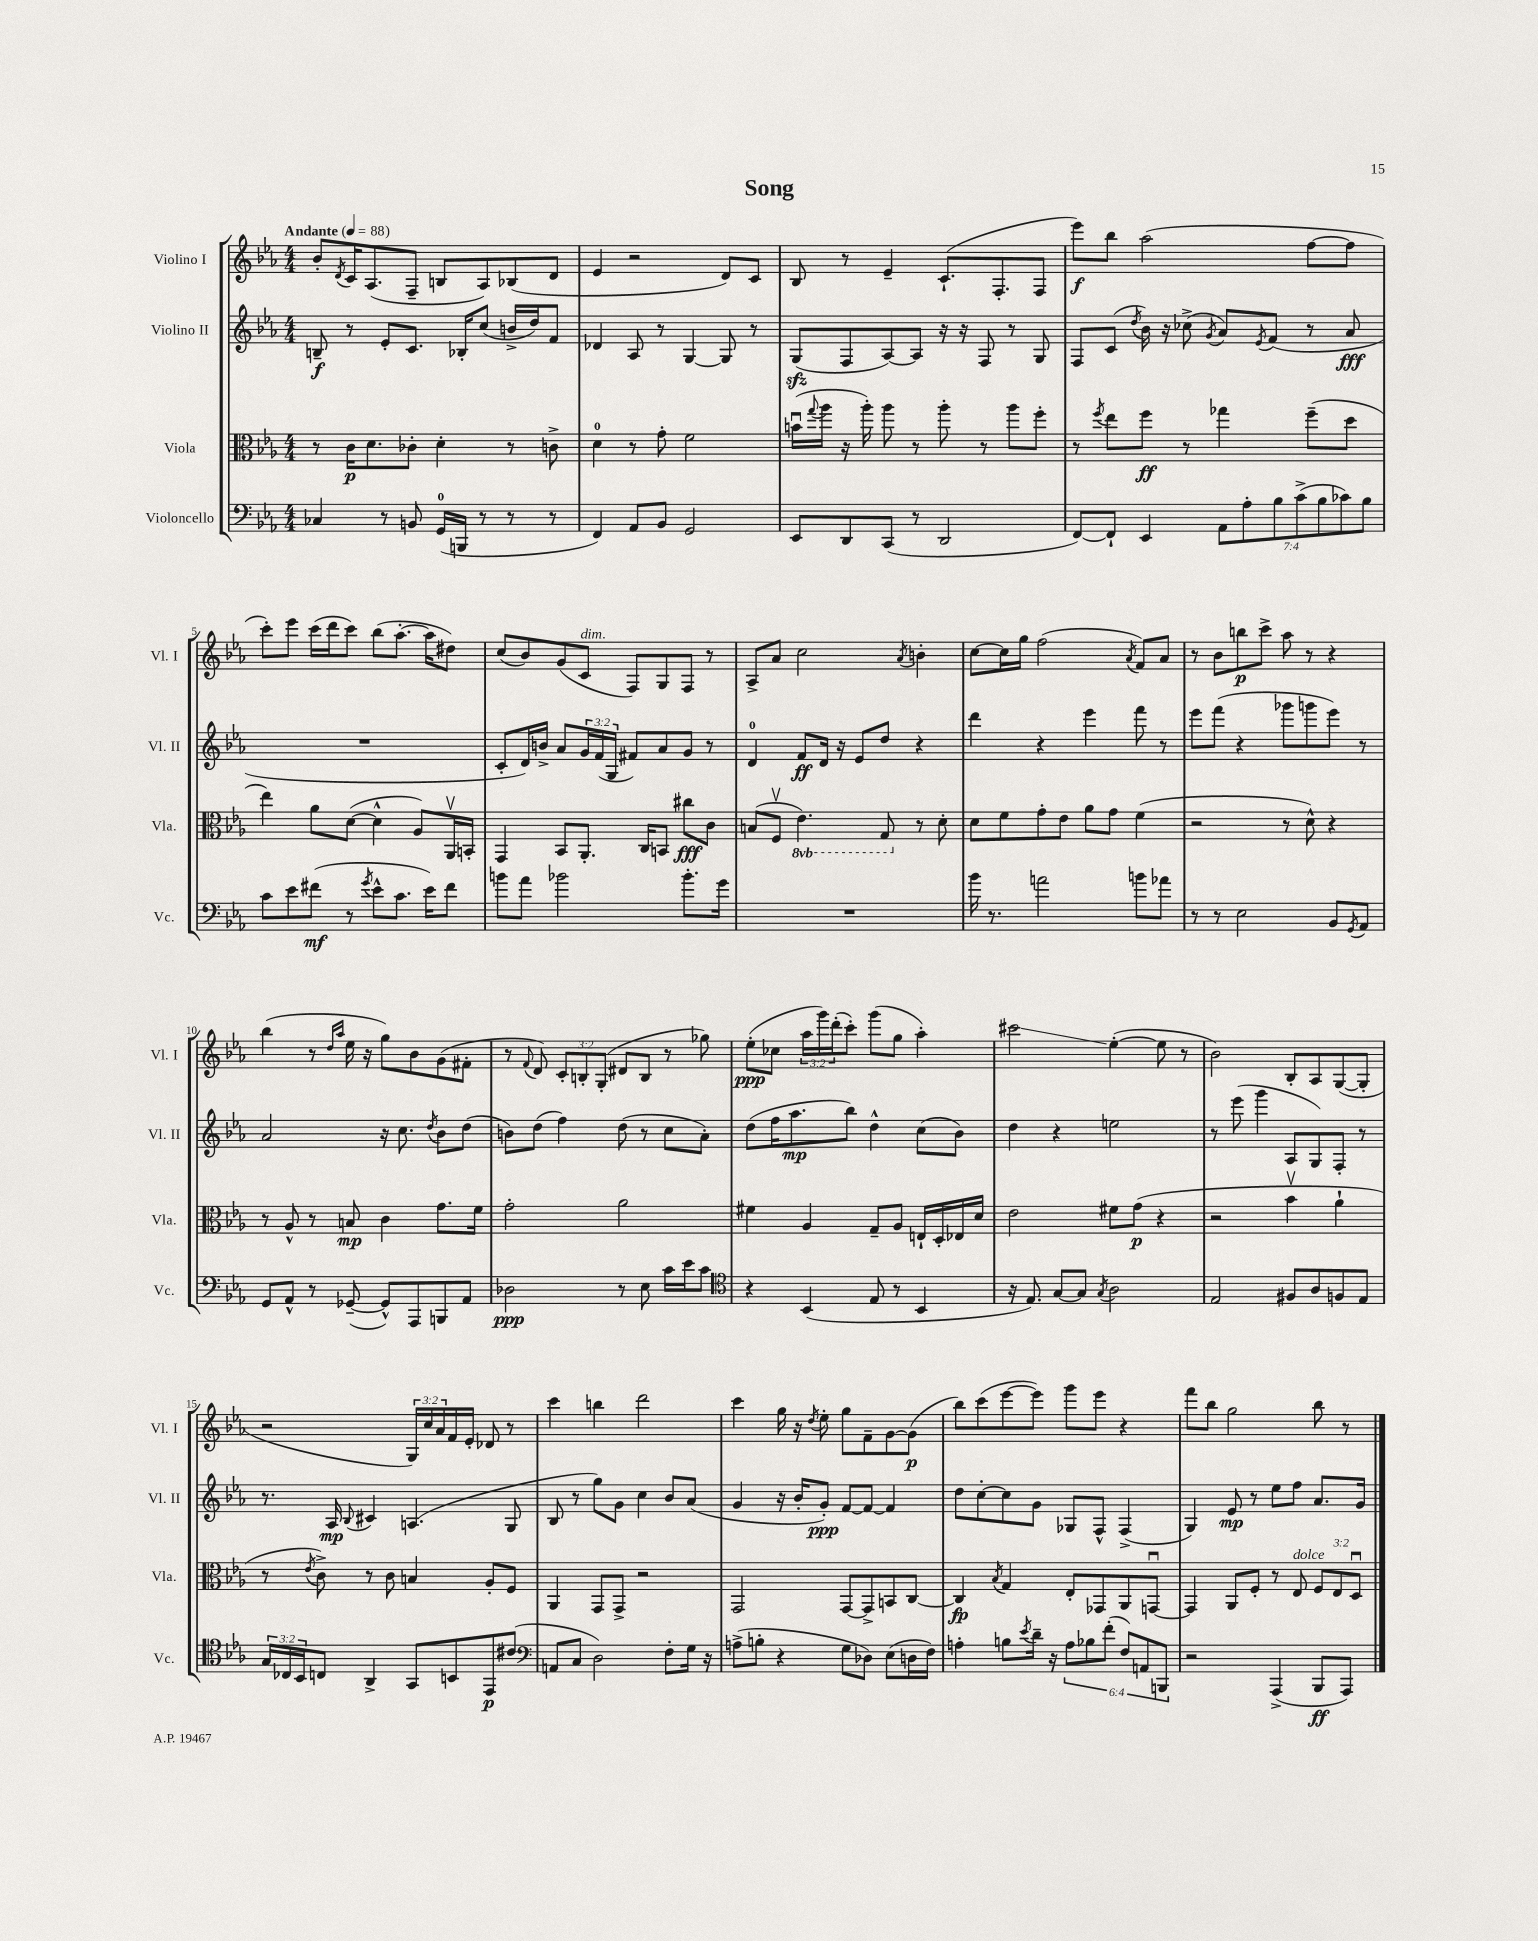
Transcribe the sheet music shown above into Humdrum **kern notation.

**kern	**kern	**kern	**kern
*staff4	*staff3	*staff2	*staff1
*clefF4	*clefC3	*clefG2	*clefG2
*k[b-e-a-]	*k[b-e-a-]	*k[b-e-a-]	*k[b-e-a-]
*M4/4	*M4/4	*M4/4	*M4/4
*MM88	*MM88	*MM88	*MM88
4C-	8r	8B~	8b-'
.	.	.	8qd
.	16c	8r	16c
.	8.d	.	(8.A-
8r	.	8e-'	.
8BB	8c-'	8.c	8F~
(16GG	4d'	.	8B
16BBB	.	16B-'	.
8r	.	(8cc	8A-)
8r	8r	16b^	(8B-
.	.	16dd)	.
8r	8c^	8f	8d
=	=	=	=
4FF)	4d	4d-	4e-
8AA-	8r	8A-	2r
8BB-	8g'	8r	.
2GG	2f	[4G	.
.	.	8G]	8d)
.	.	8r	8c
=	=	=	=
8EE-	(16bu	(8G	8B-
.	8qqgg	.	.
.	16aa-	.	.
8DD	16r	8F	8r
.	16aa-')	.	.
(8CC	8aa-	[8A-)	4e-~
8r	8r	8A-]	.
2DD	8aa-'	16r	(8.c`
.	.	16r	.
.	8r	8F	.
.	.	.	8.F'
.	8aa-	8r	.
.	8ff'	8G	8F
=	=	=	=
[8FF)	8r	8F	8eee-)
.	8qff	.	.
8FF`]	8ee-	(8c	8bb-
.	.	8qdd	.
4EE-	8ff	16b-)	(2aa-
.	.	16r	.
.	8r	(8cc-^	.
.	.	8qg	.
14AA-	4gg-	8a-)	.
14A-'	.	.	.
.	.	8qe-	.
.	.	(8f	.
14B-	.	.	.
(14c^	.	.	.
.	(8ff~	8r	[8ff
14B-	.	.	.
14c-)	.	.	.
.	8dd	8a-	8ff]
14B-	.	.	.
=	=	=	=
8c	4ee-)	1r	8ccc')
8e-	.	.	8eee-
(8f#	8a-	.	(16ccc
.	.	.	16ddd
8r	([8d	.	8ccc)
8qg	.	.	.
8e-^^	4d^^]	.	(8bb-
8.c	.	.	[8.aa-'
.	8A-)	.	.
16e-)	.	.	16aa-]
8f#	16AA-v	.	8dd#)
.	16BB'	.	.
=	=	=	=
8b	4GG	8c'	(8cc
8a-	.	16d)	8b-)
.	.	16b^	.
2b-	8BB-	8a-	(8g
.	8.AA-'	24g	8c
.	.	(24f	.
.	.	24G	.
.	.	8f#)	8F)
.	16C	.	.
.	8BB	8a-	8G
8.b-'	8cc#	8g	8F
.	8c	8r	8r
16g	.	.	.
=	=	=	=
1r	(8B	4d	8A-^
.	8Fv	.	8a-
.	4.E-)	8f	2cc
.	.	16d	.
.	.	16r	.
.	.	8e-	.
.	8GG	8dd	.
.	.	.	8qa-
.	8r	4r	4b'
.	8d'	.	.
=	=	=	=
16b-	8d	4ddd	[8cc
8.r	.	.	.
.	8f	.	16cc]
.	.	.	16gg
2a	8g'	4r	(2ff
.	8e-	.	.
.	8a-	4eee-	.
.	8g	.	.
.	.	.	8qa-
8b	(4f	8fff	8f)
8a-	.	8r	8a-
=	=	=	=
8r	2r	8eee-	8r
8r	.	(8fff	8b-
2E-	.	4r	8bb
.	.	.	8ccc^
.	8r	8ggg-	8aa-
.	8d^^)	8ggg	8r
8BB-	4r	8eee-)	4r
8qGG	.	.	.
8AA-	.	8r	.
=	=	=	=
8GG	8r	2a-	(4bb-
8AA-^^	8A-^^	.	.
8r	8r	.	8r
.	.	.	16qqdd
.	.	.	16qqaa-
([8GG-~	8B	.	16ee-
.	.	.	16r
8GG-^^])	4c	16r	8gg)
.	.	8.cc	.
8AAA-	.	.	8b-
.	.	8qdd	.
8BBB	8.g	8b-	(8g
8AA-	.	(8dd	8f#'
.	16f	.	.
=	=	=	=
2D-	2g'	8b)	8r
.	.	.	8qqf
.	.	(8dd	8d)
.	.	4ff)	12c'
.	.	.	12B'
.	.	.	(12G'
8r	2a-	(8dd	8d#
8E-	.	8r	8B
16c	.	8cc	8r
16e-	.	.	.
8c	.	8a-')	8gg-)
=	=	=	=
*clefC4	*	*	*
4r	4f#	(8dd	(8ee-'
.	.	16ff	8cc-
.	.	8.aa-	.
(4BB-	4A-	.	24aa-
.	.	.	24ggg)
.	.	.	(24ddd'
.	.	8bb-)	8ccc')
8E-	8G~	4dd^^	(8ggg
8r	8A-	.	8gg
4BB-	16E`	(8cc	4aa-')
.	16D'	.	.
.	16E-	8b-)	.
.	16d	.	.
=	=	=	=
16r	2e-	4dd	2ccc#
8.E-)	.	.	.
[8G	.	4r	.
8G]	.	.	.
8qG	.	.	.
2A-	8f#	2ee	([4ee-'
.	(8g	.	.
.	4r	.	8ee-]
.	.	.	8r
=	=	=	=
2E-	2r	8r	2b-)
.	.	(8eee-	.
.	.	4ggg	.
8F#	4b-v	8A-	8B-'
8A-	.	8G)	8A-
8F	4a-`	8F'	([8G
8E-	.	8r	8G']
=	=	=	=
24G	8r	8.r	2r
24C-	.	.	.
24BB-	.	.	.
.	8qe-	.	.
8C	8c^)	.	.
.	.	16A-	.
.	.	8qqB-	.
4AA-^	8r	4c#	.
.	8c	.	.
8GG	4B	(4.A	24G)
.	.	.	24cc
.	.	.	24a-
8BB	.	.	16f
.	.	.	16e-'
8EE-	8A-'	.	8d-
(8c#	8F	8G	8r
=	=	=	=
*clefF4	*	*	*
8AA	4AA-	8B-	4ccc
8C	.	8r	.
2D)	8GG	8gg)	4bb
.	8GG^	8g	.
.	2r	4cc	2ddd
8F'	.	8b-	.
16G	.	(8a-	.
16r	.	.	.
=	=	=	=
(8A^	2GG	4g	4ccc
8B'	.	.	.
4r	.	16r	16gg
.	.	16b-'	16r
.	.	.	8qdd
.	.	8g')	8ee-'
8G	[8GG	[8f	8gg
8D-)	8GG^]	8f_	8f~
(8E-	8BB	4f]	[8g
16D	[8C	.	(8g]
16F)	.	.	.
=	=	=	=
4A'	4C]	8dd	8bb-)
.	.	[8cc'	(8ccc
.	8qB-	.	.
8B	4G	8cc]	[8eee-
8qe-	.	.	.
16d~	.	8g	8eee-])
16r	.	.	.
12A	8E-'	8G-	8ggg
12B-	.	.	.
.	8GG-	8F^^	8eee-
(12f'	.	.	.
12F)	8AA-	(4F^	4r
12AA	.	.	.
.	[8GGu	.	.
12BBB	.	.	.
=	=	=	=
2r	4GG]	4G)	8fff
.	.	.	8bb-
.	8AA-	8e-	2gg
.	8F'	8r	.
(4AAA-^	8r	8ee-	.
.	8E-	8ff	.
8BBB-	12F	8.a-	8bb-
.	12E-	.	.
8AAA-)	.	.	8r
.	12Du	.	.
.	.	16g	.
==	==	==	==
*-	*-	*-	*-
